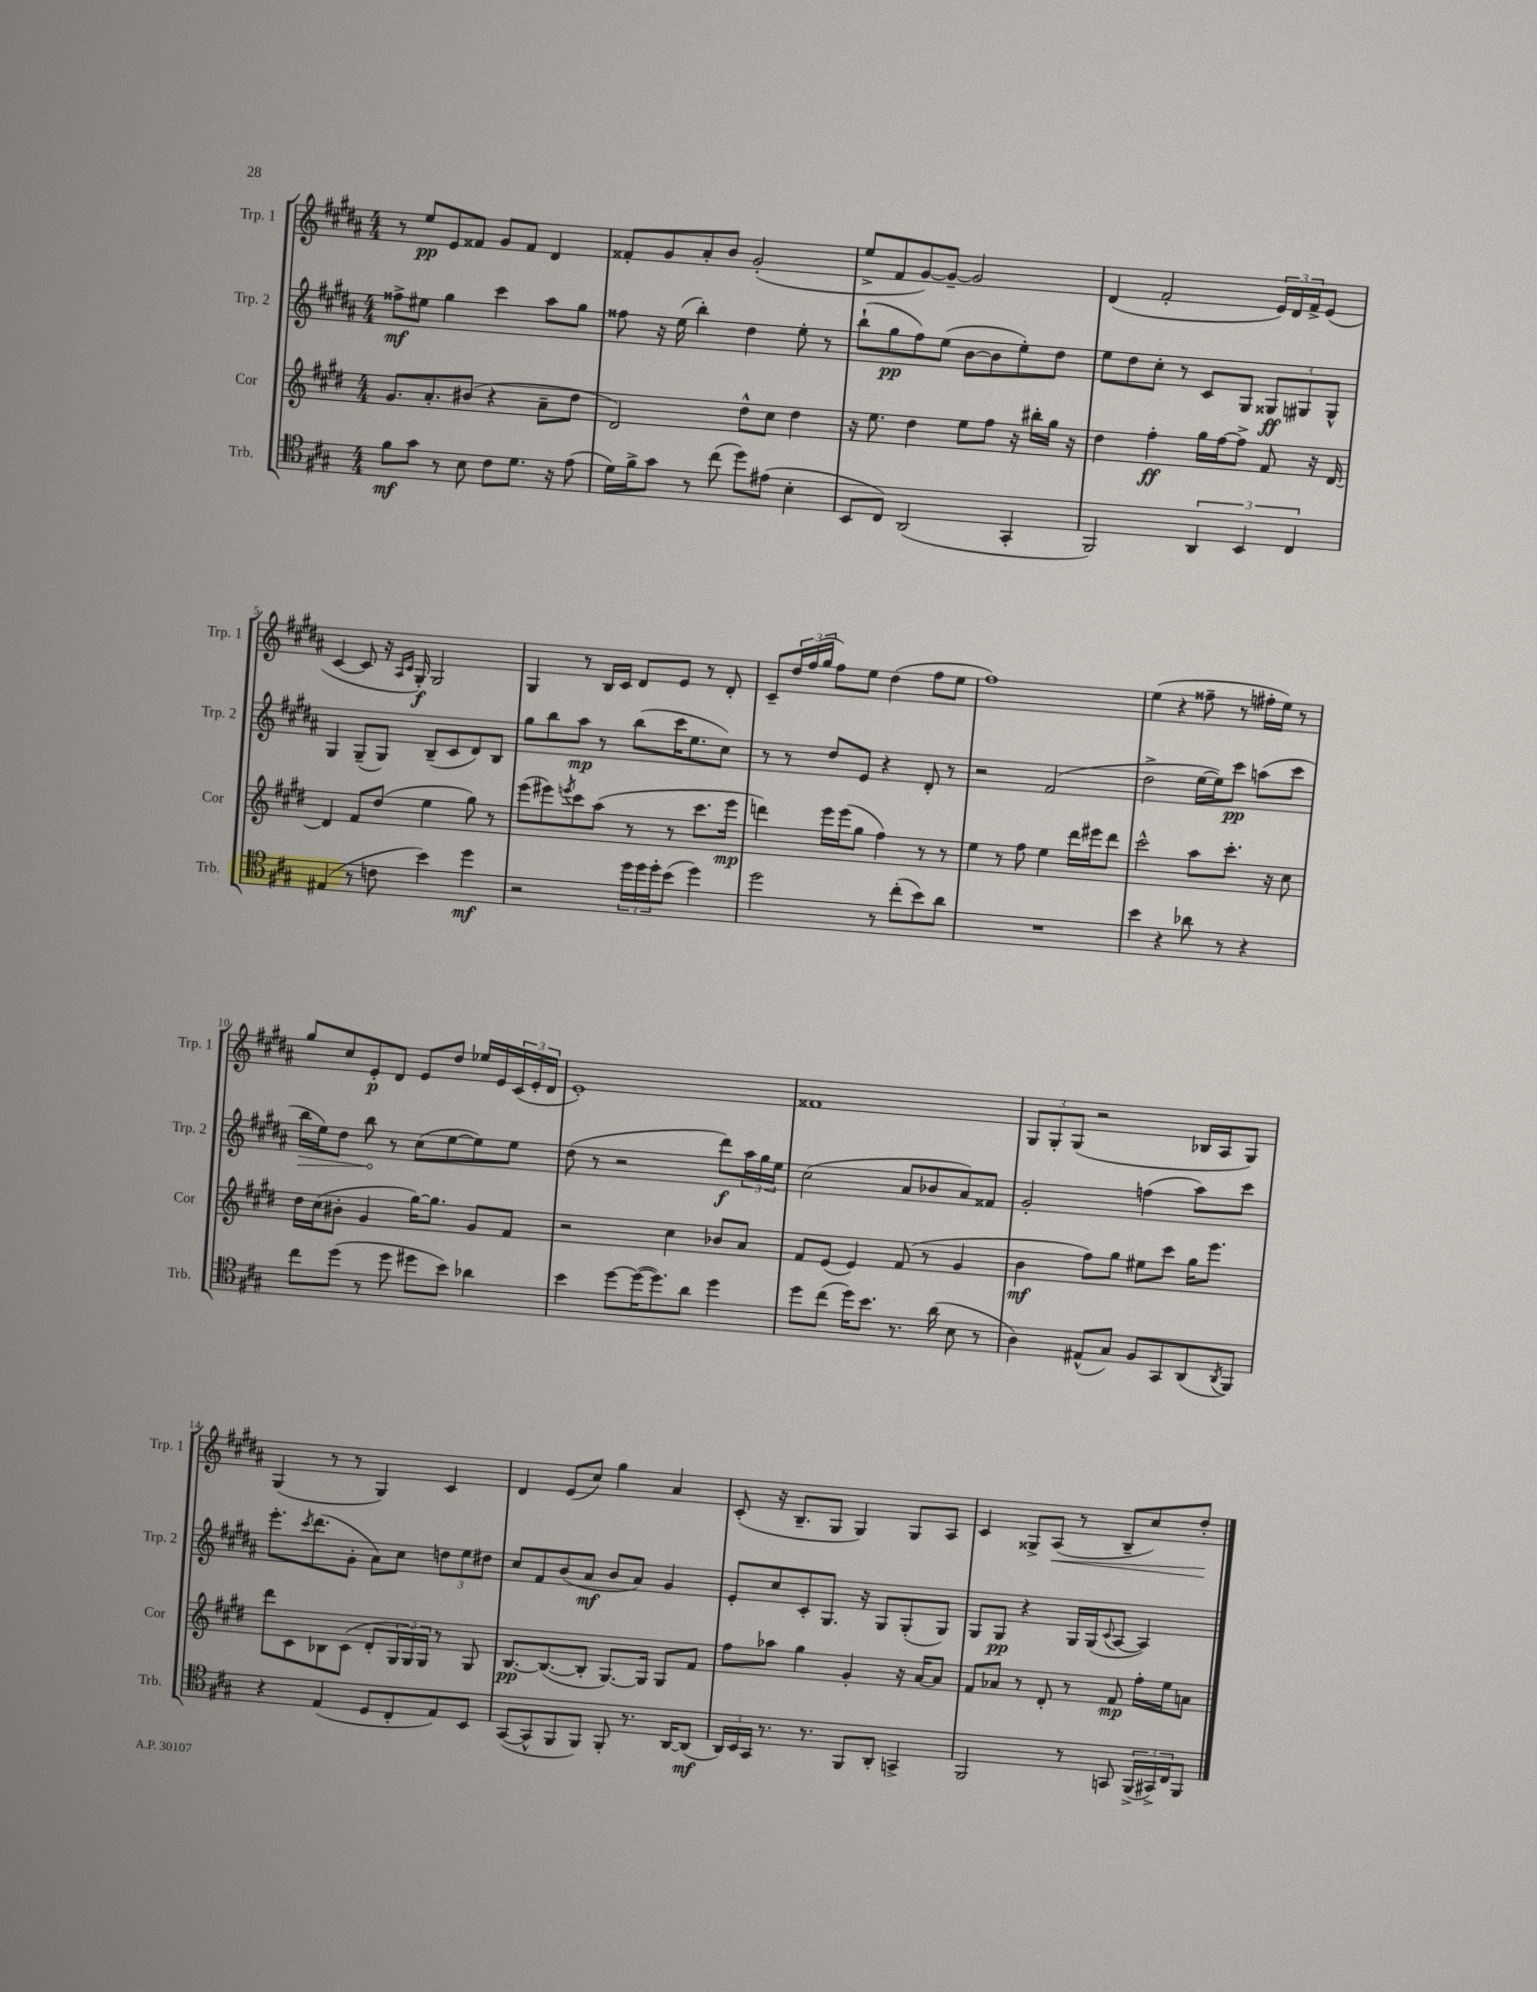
<<
\new StaffGroup <<
\new Staff = "s0" \with { instrumentName = "Trp. 1" shortInstrumentName = "Trp. 1" } {
    \clef treble \key b \major \numericTimeSignature \time 4/4
    r8 e''8\pp e'8 fisis'8 gis'8 fisis'8 dis'4 |
    fisis'8-. gis'8 ais'8-. b'8 gis'2-.( |
    e''8-> fis'8 gis'8~) gis'8~-- gis'2 |
    dis'4( fis'2-. \tuplet 3/2 { e'16) dis'16 fis'16-> } e'8( |
    cis'4~ cis'8 r16 \grace { ais16 cis'16 } gis16-.\f) gis2 |
    gis4 r8 b16 cis'16 dis'8 e'8 r8 dis'8-. |
    cis'8-- \tuplet 3/2 { dis''16 fis''16( gis''16 } fis''8) e''8 dis''4( fis''8 e''8 |
    fis''1) |
    e''4( r4 fisis''8-- r8 fis''16-. e''16) r8 |
    gis''8 cis''8 e'8-.\p dis'8 e'8 dis''8 ees''16 e'16 \tuplet 3/2 { cis'16( e'16-. dis'16 } |
    e'1-.) |
    fisis'1 |
    \tuplet 3/2 { gis8 gis8-. gis8( } r2 bes16 ais16 gis8) |
    gis4( r8 r8 gis4) cis'4 |
    dis'4 e'8( cis''8) gis''4 ais'4 |
    cis'8-.( r16 b8.-- gis8 gis4) gis8 ais8 |
    cis'4 gisis8-> ais8\<( r8 b8-- cis''8) dis''8-.\! \bar "|." |
}
\new Staff = "s1" \with { instrumentName = "Trp. 2" shortInstrumentName = "Trp. 2" } {
    \clef treble \key b \major \numericTimeSignature \time 4/4
    fisis''8->\mf eis''8 gis''4 cis'''4 ais''8 gis''8 |
    fisis''8 r16 e''16( b''4-.) dis''4 e''8-. r8 |
    b''8-!( gis''8\pp fis''8) e''8( b'8~ b'8 e''8-.) dis''8 |
    e''8 dis''8 cis''8-. r8 cis'8 gis8 \tuplet 3/2 { gisis8\ff gis8 gis8-^ } |
    gis4 gis8--( gis8) b8--( cis'8 dis'8) b8 |
    gis''8 b''8 ais''8\mp r8 b''8( cis'''16 e''8. cis''8) |
    r8 r8 dis''8 e'8 r4 dis'8-. r8 |
    r2 fis'2( |
    dis''2-> e''16~ e''16) cis'''8\pp a''8( cis'''8 |
    \once \override Hairpin.circled-tip = ##t b''16\> e''16) dis''8 b''8\! r8 cis''8( e''8~ e''8) e''8 |
    dis''8( r8 r2 dis'''8\f) \tuplet 3/2 { ais''16 gis''16 e''16 } |
    cis''2( ais'8 bes'8 ais'8) fisis'8 |
    gis'2-. f''4( ais''8) cis'''8 |
    e'''8.-. \acciaccatura { cis'''8 } dis'''8.( gis'8-. ais'8) cis''8 \tuplet 3/2 { d''8 e''8 dis''8 } |
    cis''8 fis'8 b'8( ais'8\mf b'8 ais'8) gis'4 |
    e'8-. cis''8 cis'8-. gis8. r16 gis8 gis8-.( gis8) |
    gis8 gis8\pp r4 gis16 gis16( \appoggiatura { cis'8 } ais8~ ais4) \bar "|." |
}
\new Staff = "s2" \with { instrumentName = "Cor" shortInstrumentName = "Cor" } {
    \clef treble \key e \major \numericTimeSignature \time 4/4
    gis'8. a'8.-. bis'8( r4 a'8-- dis''8 |
    dis'2) dis''8-^ cis''8 dis''4 |
    r16 e''8. dis''4 e''8 fis''8 r16 bis''16-. gis''16 r16 |
    dis''4 fis''4-.\ff gis''16 fis''16~ fis''8-> fis'8 r16 dis'16~ |
    dis'4 fis'8 dis''8( e''4 gis''8) r8 |
    e'''8( eis'''8) \acciaccatura { e'''8 } cis'''8 a''8( r8 r8 cis'''8. e'''16\mp |
    d'''4) e'''16 e'''16( gis''8 fis''4) r8 r8 |
    e''4 r8 fis''8 e''4 dis'''16 eis'''16 dis'''8 |
    cis'''2-^ a''8 cis'''8.-. r16 cis''8 |
    dis''16 cis''16( bis'8-. gis'4 gis''16~) gis''8. gis'8 fis'8 |
    r2 cis''4 bes'8 a'8 |
    fis'8 e'8( e'4) fis'8( r8 gis'4 |
    b'4\mf fis''8) gis''8 eis''8 cis'''8 gis''16 e'''8. |
    dis'''8 cis'8 bes8 cis'8( dis'8-. \tuplet 3/2 { gis16 gis16) gis16 } r8 gis8 |
    b8.~\pp b8.~( b8-. gis8.~) gis16 gis8 fis'8 |
    fis''8 aes''8 gis''4 gis'4-. r16 a'16~ a'8 |
    fis'8 aes'8 r8 dis'8-. r8 fis'8\mp fis''16-. e''16 a'8 \bar "|." |
}
\new Staff = "s3" \with { instrumentName = "Trb." shortInstrumentName = "Trb." } {
    \clef tenor \key a \major \numericTimeSignature \time 4/4
    fis'8\mf gis'8 r8 b8 cis'8 d'8. r16 e'8( |
    d'16) fis'16-> gis'8 r8 cis''8( d''8) eis'8( b4-. |
    b,8 cis8) a,2( gis,4-. |
    fis,2) \tuplet 3/2 { a,4 b,4 cis4 } |
    eis4( r8 c'8 b'4) d''4\mf |
    r2 \tuplet 3/2 { d''16 d''16 d''16-. } b'8( d''4) |
    d''2 r8 cis''8-.( b'8) a'8 |
    R1 |
    b'4 r4 aes'8 r8 r4 |
    cis''8 d''8( r8 d''8 dis''8 b'8) aes'4 |
    b'4 d''8~ d''16~( d''8.) a'8 d''4 |
    d''8 cis''8( d''16) b'8. r8. a'16( b8 r8 |
    a4) eis8-^( gis8) fis8 gis,8 a,8( \acciaccatura { a,8 } fis,8) |
    r4 e4( d8 cis8-. e8) b,8 |
    gis,8~( gis,8-^ fis,8 fis,8) fis,8-. r8. a,16~ a,8\mf( |
    \tuplet 3/2 { a,16) b,16 gis,16 } r8. r8. fis,8 a,8-. g,4-> |
    fis,2 r8 g,8 \tuplet 3/2 { fis,16->( gis,16->) cis16 } fis,8 \bar "|." |
}
>>
>>
